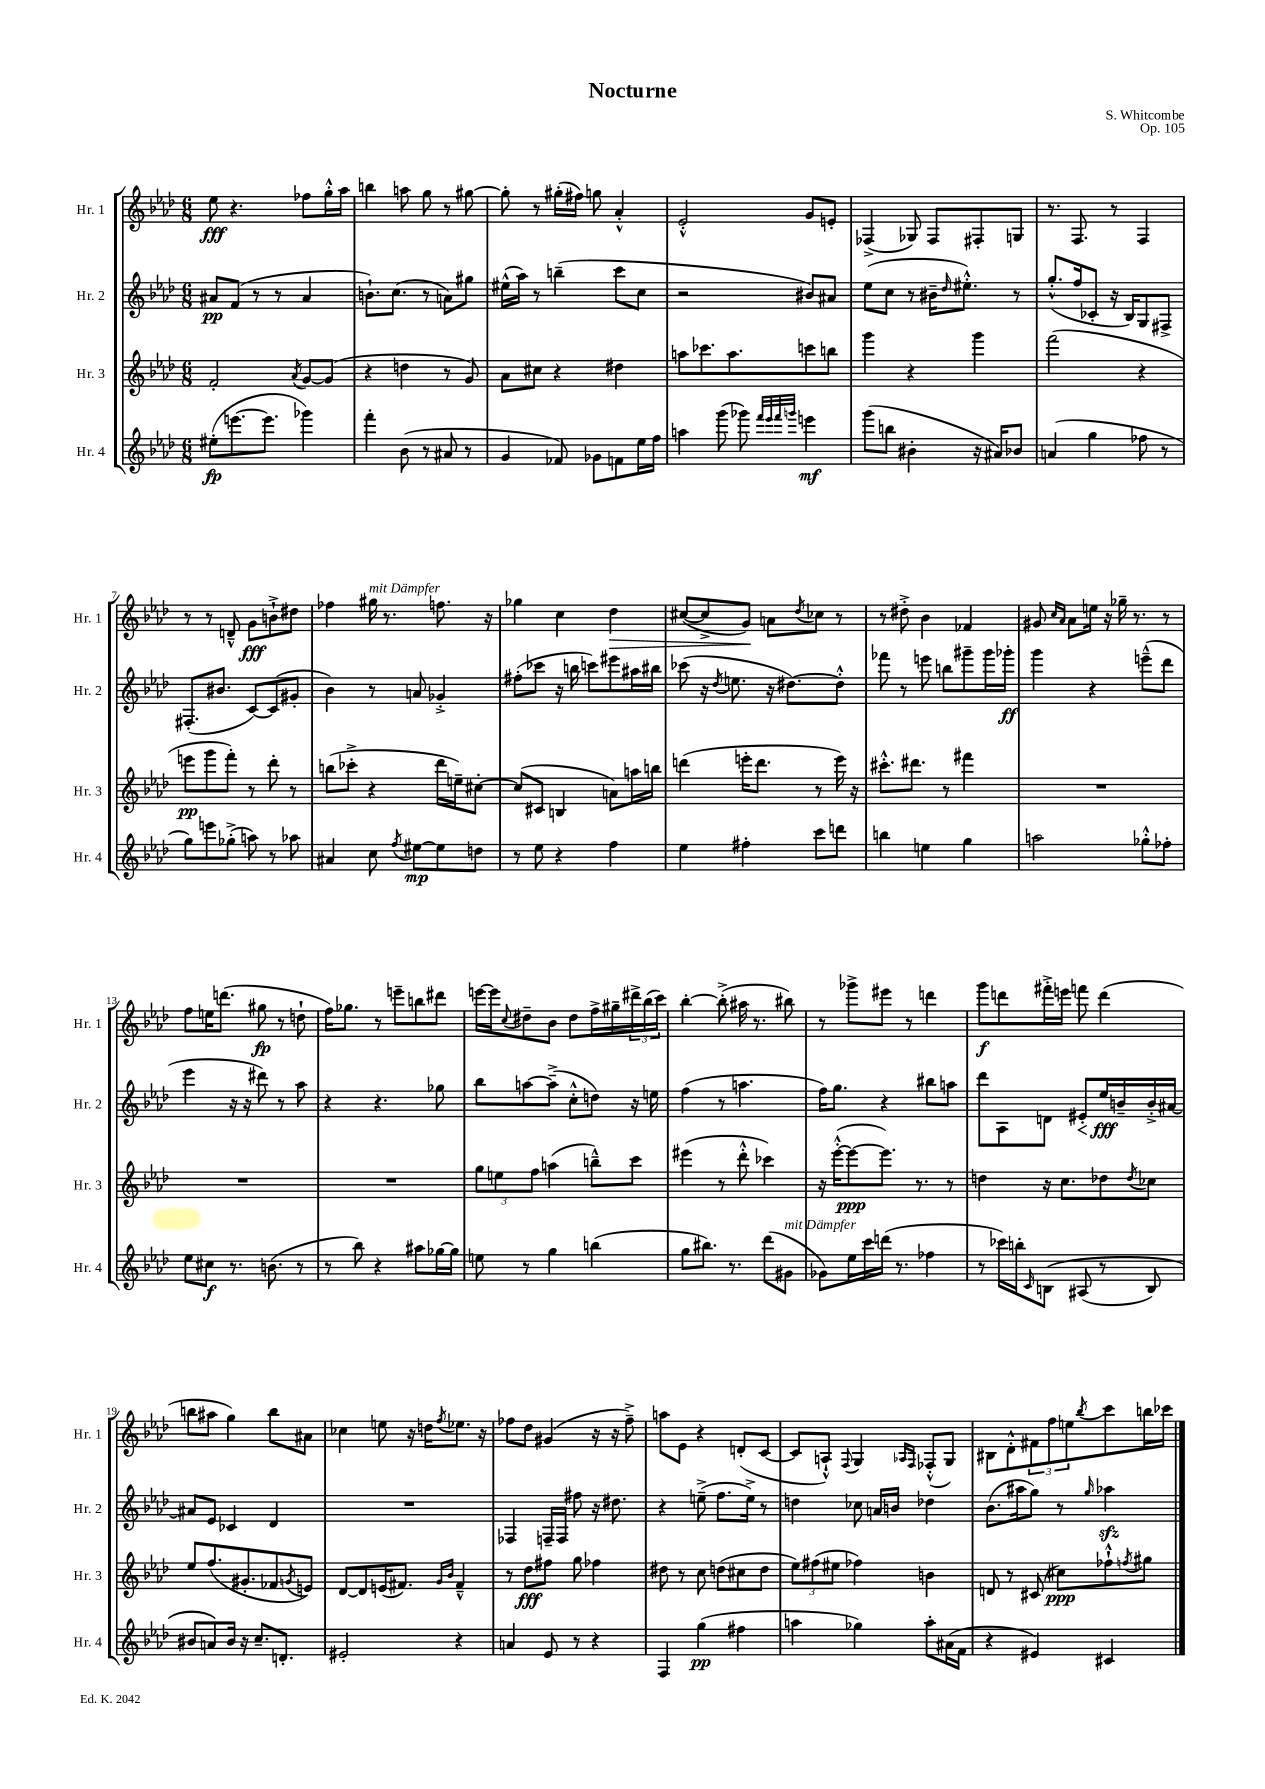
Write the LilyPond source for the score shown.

\header { title = "Nocturne" composer = "S. Whitcombe" opus = "Op. 105" }
<<
\new StaffGroup <<
\new Staff = "s0" \with { instrumentName = "Hr. 1" shortInstrumentName = "Hr. 1" } {
    \clef treble \key aes \major \numericTimeSignature \time 6/8
    ees''8\fff r4. fes''8 g''16-.-^ aes''16 |
    b''4 a''8 g''8 r8 gis''8~ |
    gis''8-. r8 gis''16-.( fis''16) g''8 aes'4-.-^ |
    ees'2-.-^ g'8 e'8-. |
    fes4->( ges8) fes8 fis8-. g8 |
    r8. f8. r8 f4 |
    r8 r8 d'8---^ g'8\fff b'8-!-> dis''8 |
    fes''4 gis''16^\markup { \italic "mit Dämpfer" } r8. f''8. r16 |
    ges''4 c''4 des''4\> |
    cis''8~( cis''8-> g'8\!) a'8 \acciaccatura { des''8 } ces''8 r8 |
    r8 dis''8-.-> bes'4 fes'4 |
    gis'8 \grace { c''16 aes'16 } aes'8 e''16 r16 ges''16-- r8. r8 |
    f''8 e''16 d'''8.( gis''8\fp r8 d''8-! |
    f''16) ges''8. r8 e'''8-- b''8 dis'''8 |
    e'''16~ e'''16 \appoggiatura { c''8 } dis''8-- bes'8 dis''8 f''16-> gis''16-- \tuplet 3/2 { dis'''16-> bes''16( c'''16) } |
    bes''4~-. bes''8-.->( ais''16 r8. bis''8) |
    r8 ges'''8-> eis'''8 r8 d'''4 |
    g'''8\f d'''8 fis'''16-.-> e'''16 f'''8 d'''4( |
    b''8 ais''8 g''4) b''8 ais'8 |
    ces''4 e''8 r16 d''16 \acciaccatura { f''8 } ees''8. r16 |
    fes''8 des''8 gis'4( r16 r16 fes''8--->) |
    a''8 ees'8 r4 d'8-.( c'8~ |
    c'8 a8-!-^) \appoggiatura { f8 } g4 \grace { aes16 f16 } fes8-.-^( g8) |
    bis8 des'8-.-^ \tuplet 3/2 { fis'8 f''8 e''8 } \acciaccatura { bes''8 } c'''8 b''16 ces'''16 \bar "|." |
}
\new Staff = "s1" \with { instrumentName = "Hr. 2" shortInstrumentName = "Hr. 2" } {
    \clef treble \key aes \major \numericTimeSignature \time 6/8
    ais'8\pp f'8( r8 r8 ais'4 |
    b'8.-!) c''8.( r8 a'8) gis''8 |
    eis''16-^( aes''16) r8 b''4--( c'''8 c''8 |
    r2 bis'8) ais'8 |
    ees''8( c''8 r8 bis'16-- \grace { des''16 } eis''8.-.-^) r8 |
    g''8.-.-^( f''16 ces'8-. r16 bes16) g8 fis8-> |
    fis8.-.( bis'8. c'8~) c'8( gis'8-. |
    bes'4) r8 a'8 ges'4-.-> |
    fis''8-.( ces'''8 r16 b''16 c'''8) eis'''8 ais''16 bis''16 |
    ces'''8( r16 \acciaccatura { des''8 } e''8. r16 dis''8.~) dis''8-.-^ |
    fes'''8 r8 e'''8 b''8 gis'''8-- gis'''16 ges'''16-.\ff |
    g'''4 r4 e'''8---^( des'''8 |
    ees'''4 r16 r16 dis'''8) r8 aes''8 |
    r4 r4. ges''8 |
    bes''8 a''8~ a''8--->( c''8-.-^ d''8) r16 e''16 |
    f''4( r8 a''4. |
    f''16) g''8. r4 bis''8 a''8 |
    des'''8 aes8 d'8 eis'8-.\< ees''16\fff\! b'16-- b'16-.-> ais'16~ |
    ais'8 ees'8 ces'4 des'4 |
    R2. |
    fes4 f16-- f16 fis''8 r16 dis''8. |
    r4 e''8--->( f''8. e''16->) r8 |
    d''4 ces''8 a'16 b'16 des''4 |
    bes'8.( ais''16 g''8) r8 \grace { g''16 } aes''4\sfz \bar "|." |
}
\new Staff = "s2" \with { instrumentName = "Hr. 3" shortInstrumentName = "Hr. 3" } {
    \clef treble \key aes \major \numericTimeSignature \time 6/8
    f'2-. \acciaccatura { aes'8 } g'8~ g'8( |
    r4 d''4 r8 g'8) |
    aes'8 cis''8 r4 dis''4 |
    a''8 ces'''8. a''8. c'''8 b''8 |
    g'''4 r4 g'''4 |
    f'''2( r4 |
    e'''8\pp g'''8 f'''8-.) r8 des'''8-. r8 |
    b''8( ces'''8-.-> r4 des'''16 e''16--) cis''8~-. |
    cis''8( cis'8 b4 a'8) a''16 b''16 |
    d'''4( e'''16-. d'''8. r8 e'''16) r16 |
    cis'''8.-.-^ dis'''8. r8 fis'''4 |
    R2. |
    R2. |
    R2. |
    \tuplet 3/2 { g''8 e''8 f''8 } a''4( b''8---^) c'''8 |
    eis'''4( r8 des'''8-.-^ ces'''4) |
    r16 ees'''16~-.-^( ees'''8~\ppp ees'''8.) r8. r8 |
    d''4 r16 c''8. des''8 \acciaccatura { des''8 } ces''8 |
    ees''8 f''8.( gis'8.-. fes'8 \acciaccatura { g'8 } e'8) |
    des'8~ des'8 e'16( fis'8.) \grace { g'16 bes'16 } fis'4---^ |
    r8 des''8\fff fis''8 g''8 fes''4 |
    dis''8 r8 c''8 d''8( cis''8 d''8 |
    \tuplet 3/2 { ees''8) fis''8( eis''8 } fes''4) b'4 |
    d'8 r8 cis'8( cis''8\ppp) fes''8-!-^ \acciaccatura { f''8 } gis''8 \bar "|." |
}
\new Staff = "s3" \with { instrumentName = "Hr. 4" shortInstrumentName = "Hr. 4" } {
    \clef treble \key aes \major \numericTimeSignature \time 6/8
    eis''8-.\fp( e'''8.~ e'''8. ges'''4) |
    f'''4-. bes'8( r8 ais'8 r8 |
    g'4 fes'8) ges'8 f'8 ees''16 f''16 |
    a''4 g'''8( ges'''8) \grace { f'''32 ees'''32 f'''32 g'''32 } e'''4\mf |
    g'''8( b''8 bis'4-. r16 ais'16) bes'8 |
    a'4( g''4 fes''8 r8 |
    g''8) e'''8 ges''8-.->( a''8) r8 aes''8 |
    ais'4 c''8 \acciaccatura { f''8 } eis''8~\mp eis''8 d''8 |
    r8 ees''8 r4 f''4 |
    ees''4 fis''4-. c'''8 d'''8 |
    b''4 e''4 g''4 |
    a''2 ges''8-.-^ fes''8-. |
    ees''8 cis''8\f r8. b'8.( r8 |
    r8 bes''8) r4 ais''8 ges''16~ ges''16 |
    e''8 r8 g''4 b''4( |
    g''8 bis''8.) r8. des'''8( gis'8^\markup { \italic "mit Dämpfer" } |
    ges'8) ees''16 c'''16 d'''16( r8. fes''4 |
    r8 ces'''16) b''16-. \grace { c'16 } b8\( ais8( r8 b8) |
    bis'8 a'8\) bis'16 r16 c''8.-- d'8.-. |
    eis'2-. r4 |
    a'4 ees'8 r8 r4 |
    f4 g''4\pp( fis''4 |
    a''4 ges''4) a''8-. ais'16( f'16 |
    r4 eis'4) cis'4 \bar "|." |
}
>>
>>
